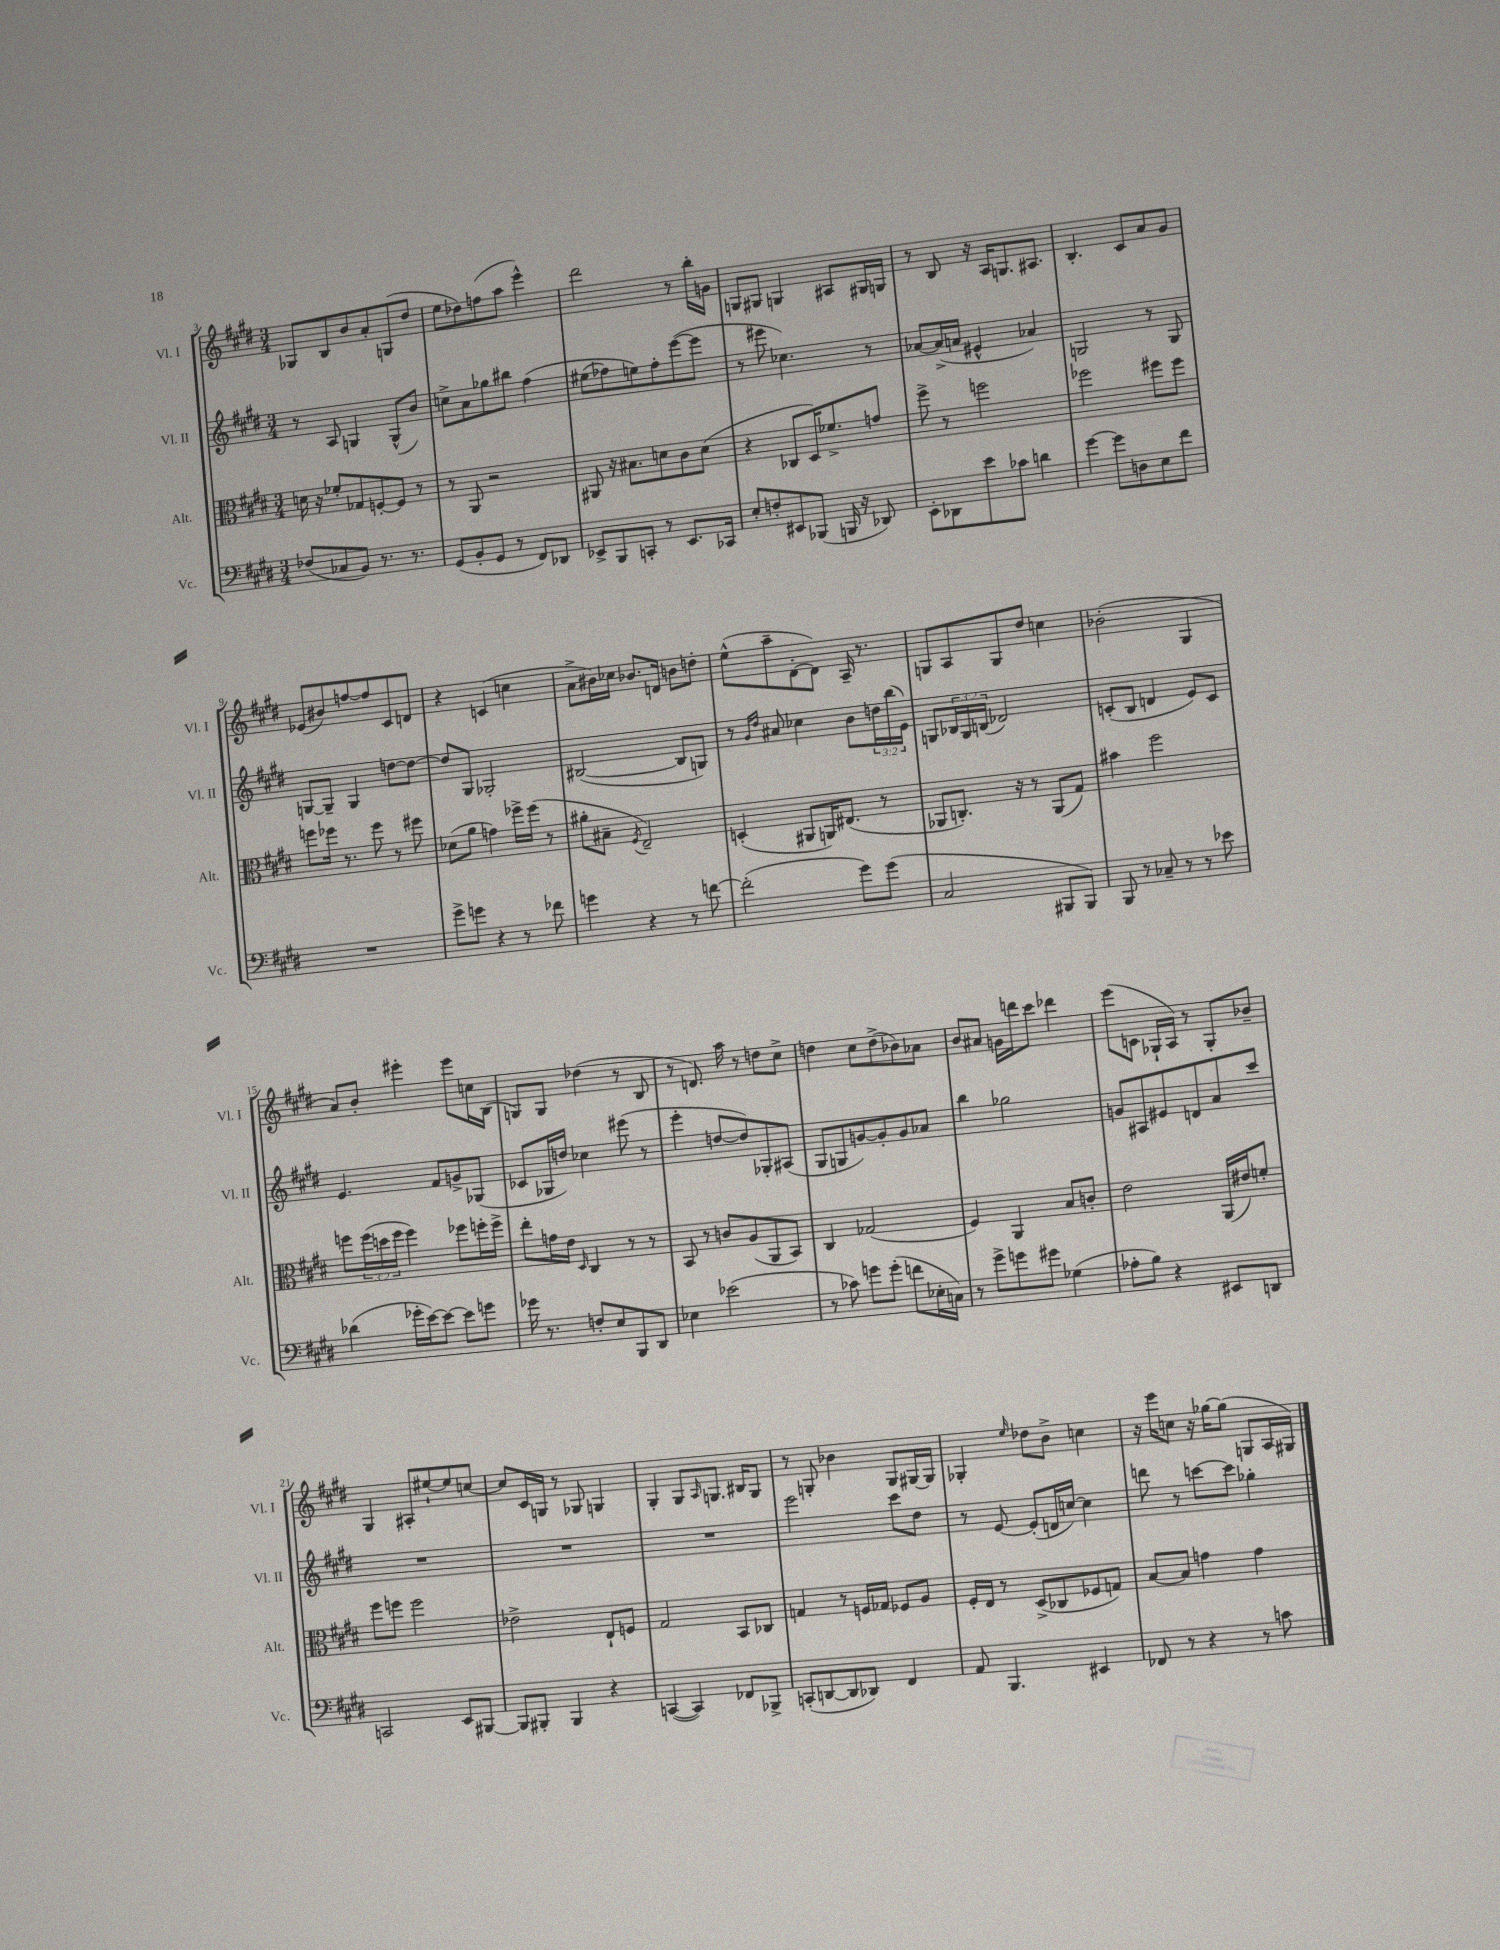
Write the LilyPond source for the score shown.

<<
\new StaffGroup <<
\new Staff = "s0" \with { instrumentName = "Vl. I" shortInstrumentName = "Vl. I" } {
    \clef treble \key e \major \numericTimeSignature \time 3/4
    ges8 b8 b'8 a'8-. g8( dis''8 |
    e''8 des''8) f''8( a''8 e'''4-^) |
    dis'''2 r8 b''16-. g'16 |
    g8 gis8 g4 ais8 gis16 g16 |
    r8 b8 r16 a16 g8. ais8. |
    b4.-. cis'8 a'8 gis'8 |
    ees'8( bis'8) f''8~ f''8 cis'8 d'8 |
    r4 c'4( c''4 |
    a'8-> bis'16) ces''16 bes'8. d'16 b'8 d''8-. |
    e''8-^( a''8-- dis'8~-. dis'8) a16-- r8. |
    g8 a8 g8 dis''8 c''4 |
    bes'2-.( gis4 |
    a'8) b'8-. eis'''4-. eis'''8 c''16 b16( |
    g8) g8 des''4( r8 b8 |
    r8 d'8.) a''16 r8 d''8 cis''8-> |
    d''4 cis''8 d''8->( bes'8) aes'8 |
    b'8 ais'8 g'16 d'''16 cis'''8 des'''4 |
    e'''8( c'8 ges16-! a16) r8 ges8-. bes'8-- |
    gis4 ais8-. eis''8~-! eis''8 c''8~ |
    c''8 cis'16 g16 r8 ges8 g4 |
    gis4-. gis8 \grace { a16 } g8. bis16 g8 |
    r8 g8-. bes'4 g8 gis16~ gis16 |
    ges4-. \grace { e''16 } des''8 b'8-> c''4 |
    r16 e'''16 c''8 r16 ges''16~ ges''8( g8 a16 gis16) \bar "|." |
}
\new Staff = "s1" \with { instrumentName = "Vl. II" shortInstrumentName = "Vl. II" } {
    \clef treble \key e \major \numericTimeSignature \time 3/4 \override Staff.TupletNumber.text = #tuplet-number::calc-fraction-text
    r8 a8 g4 g8-^( b'8) |
    c''8-> a'8 ges''8 bis''8 fis''4\( |
    eis''8( fes''8) e''8\) fes''8-. e'''8~( e'''8 |
    r8 eis'''8 ces''4.) r8 |
    aes'8~ aes'16->( a'16 eis'4-^ aes'4) |
    g2 r8 g8 |
    g8~ g8-- g4 d''8~ d''8~ |
    d''8 gis8 ges2-. |
    bis2~( bis8 g8) |
    r8 \grace { gis'16 dis''16 } ais'8 ces''4 b'8 \tuplet 3/2 { d''16 b''16( e'16) } |
    g8 \tuplet 3/2 { bes16 g16 b16( } des'2) |
    c'8-.( b8 d'4 e'8) c'8 |
    e'4. fis'8 g'8-> ges8( |
    ces'8 ges16 d''16) ces''4 eis'''8( r8 |
    e'''4-. d''8~ d''8) ges8-. ais8( |
    gis8 g8 g'8~) g'8-. g'8 aes'8 |
    b''4 ges''2 |
    g'8 ais8 eis'8 d'8 a'8 cis'''8 |
    R2. |
    R2. |
    R2. |
    e'''2 cis'''8 dis''8 |
    r8 e'8~ e'8-.( d'16 c''16~) c''4 |
    d'''8 r8 c'''8~ c'''8 ges''4-. \bar "|." |
}
\new Staff = "s2" \with { instrumentName = "Alt." shortInstrumentName = "Alt." } {
    \clef alto \key e \major \numericTimeSignature \time 3/4 \override Staff.TupletNumber.text = #tuplet-number::calc-fraction-text
    d'16 r16 fes'8-. ges8 f8~-. f8 r8 |
    r8 a,8 r2 |
    ais,8 r16 bis8. d'8 cis'8 d'8( |
    r4 ces8 dis16) fes'8.-> g'8 |
    fis''8-> r8 f''2 |
    fes''2 fis''8 fis''8 |
    f''8 fes''16 r8. fes''8 r8 fis''8 |
    des'8( a'8 g'4) fes''16-> fes''16( r8 |
    ais'8-. bis8-- \acciaccatura { fis8 } e2--) |
    d4-.( ais,8 a,16) eis8.( r8 |
    aes,8 c8.-.) r16 r8 aes,8( gis8) |
    bis'4 fis''2 |
    f''8 \tuplet 3/2 { f''16( d''16 f''16 } f''4) fes''8 f''16-. f''16-> |
    e''8-. g'16 e'16 \grace { dis16 } cis4 r8 r8 |
    b,8 r8 c'8 a8( a,8 b,8) |
    cis4 ges2( |
    fis4) a,4 b8 c'8-. |
    e'2 a,16( eis'16) f'8-. |
    fis''8 f''8 f''2 |
    ees'2-> e8-! f8 |
    gis2 b,8 ces8 |
    g4 r8 f16 ges16 fes8 a8 |
    fis16-. e16 r8 dis8->( ces8 fes8 g8) |
    b8~ b8 g'4 g'4 \bar "|." |
}
\new Staff = "s3" \with { instrumentName = "Vc." shortInstrumentName = "Vc." } {
    \clef bass \key e \major \numericTimeSignature \time 3/4
    fes8( ces8 b,8) r8. r8. |
    gis,8( b,8-. gis,8 r8 fis,8) des,8 |
    ees,8-> b,,8 c,8-. r8 ees,8. ces,16 |
    e8-. f8-. eis,8 bes,,8( b,,16 r16 des,8) |
    e,8-. des,8 e'8 ces'8 d'4 |
    gis'4~ gis'8 d8 e8 fis'8 |
    R2. |
    gis'8-> g'8 r4 r8 fes'8 |
    g'4 r4 r8 f'8~ |
    f'2-.( gis'8) gis'8( |
    cis2 bis,,8 bis,,8) |
    b,,8 r8 ces8-- r8 r8 ees'8 |
    des'4( ges'16-. e'16~) e'8~ e'8 g'8 |
    ges'16 r8. f8-. e8 b,,8 dis,8 |
    ees4 ees'2( |
    r8 ces'8) g'8 g'8-.( f'8 ees16-. c16) |
    r8 gis'8-> g'8 gis'8 ges4( |
    aes8-. b8) r4 eis,8 d,8 |
    c,2 e,8 bis,,8~ |
    bis,,8 bis,,8-. bis,,4 r4 |
    c,4~( c,4) fes,8 bes,,8-> |
    c,8-.( d,8~ d,8 des,8) fis,4 |
    a,8 b,,4. eis,4 |
    fes,8 r8 r4 r8 c'8 \bar "|." |
}
>>
>>
\layout { \context { \Score currentBarNumber = #3 } }
